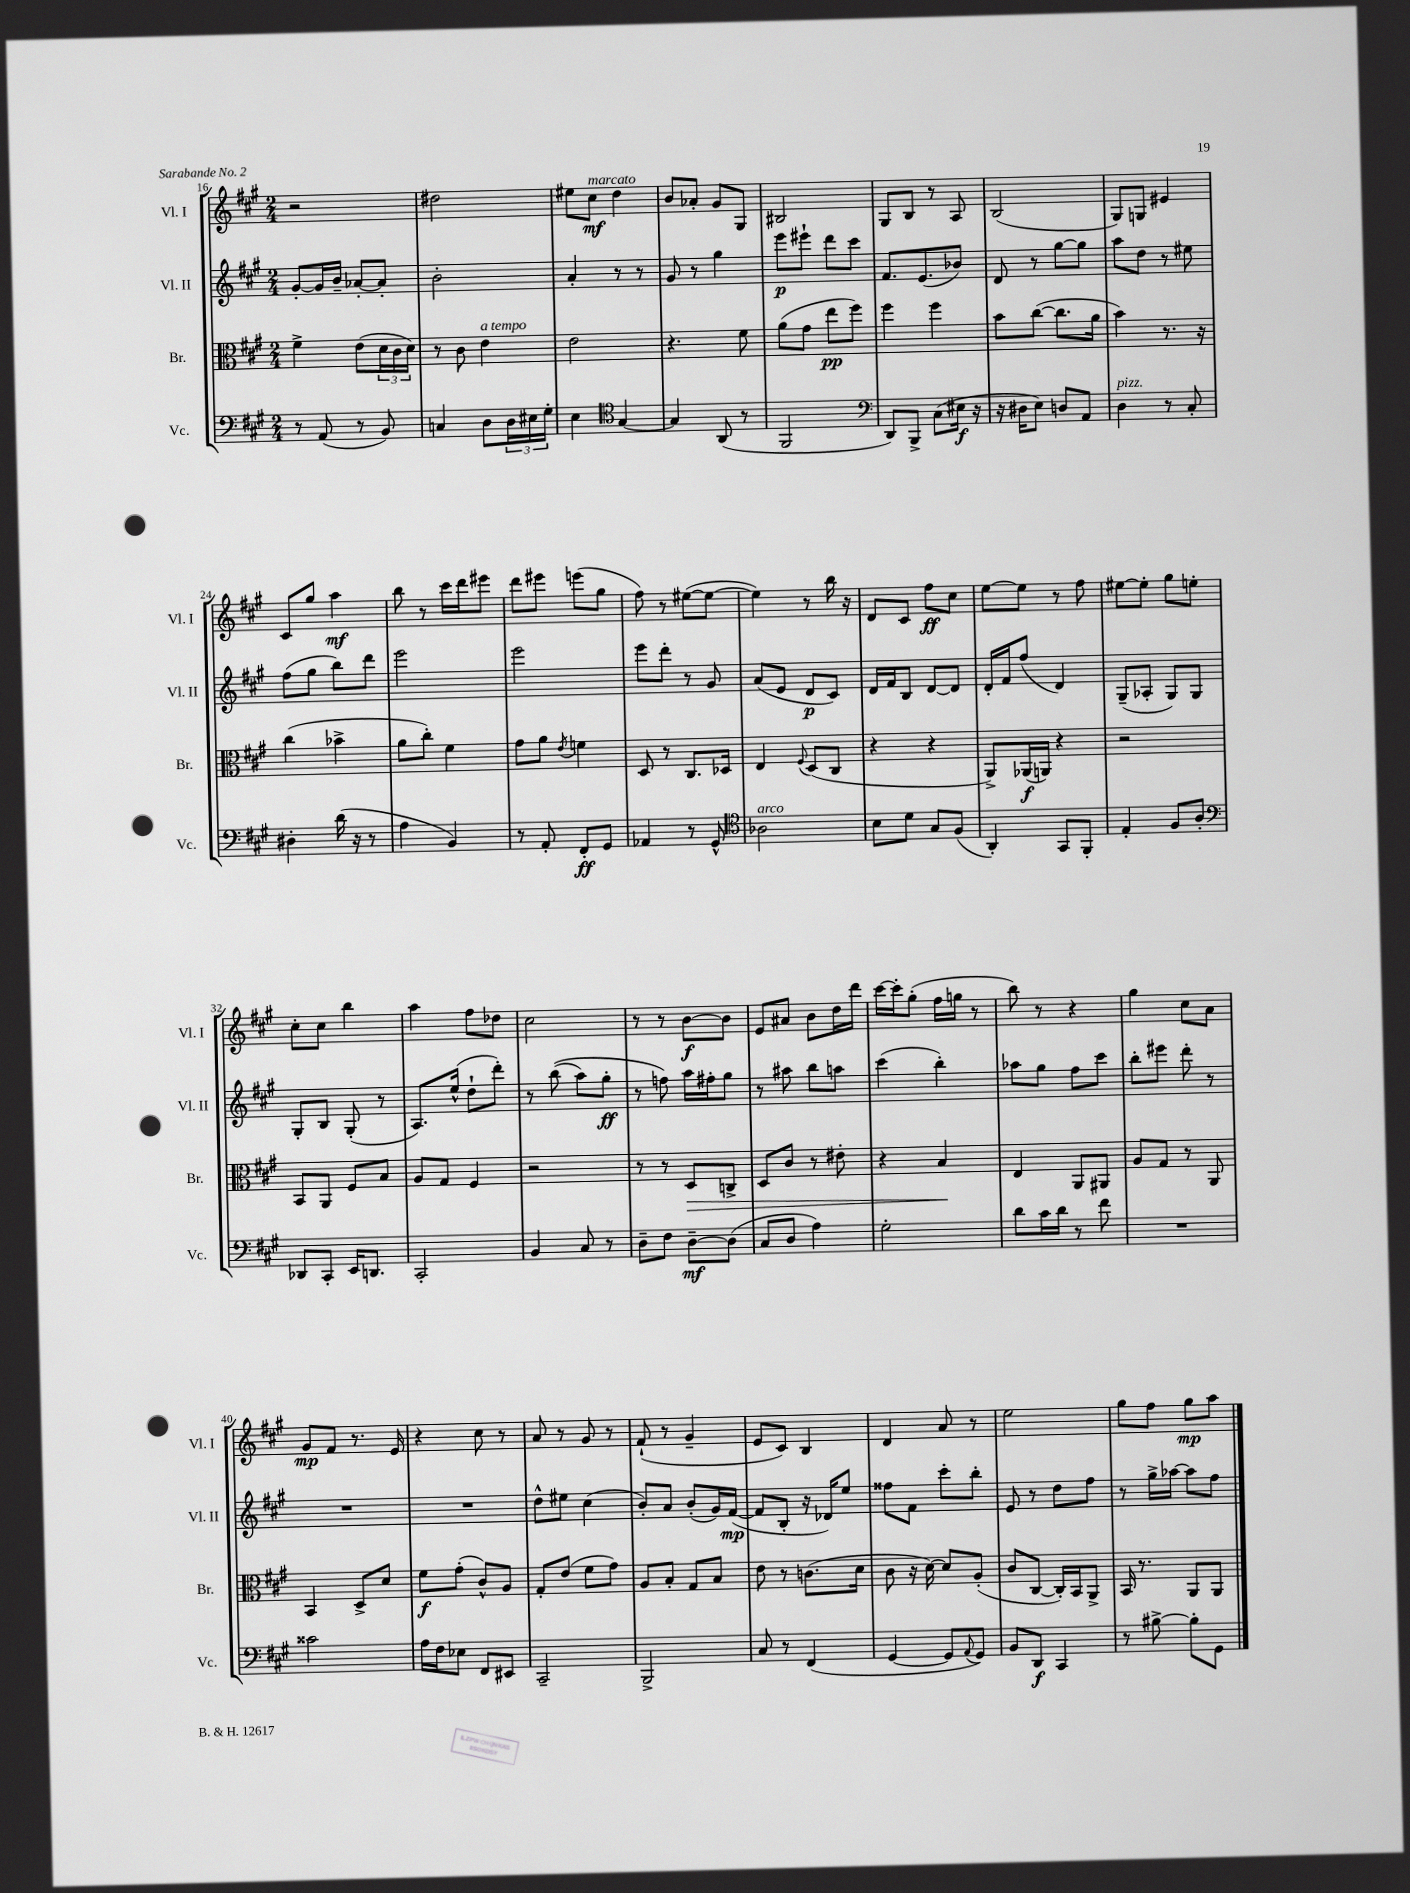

**kern	**kern	**kern	**kern
*staff4	*staff3	*staff2	*staff1
*clefF4	*clefC3	*clefG2	*clefG2
*k[f#c#g#]	*k[f#c#g#]	*k[f#c#g#]	*k[f#c#g#]
*M2/4	*M2/4	*M2/4	*M2/4
8r	4f#^	[8g#'	2r
(8AA	.	16g#]	.
.	.	16b~	.
8r	(8e	[8a-'	.
8BB)	24d	8a-']	.
.	24c#	.	.
.	24d)	.	.
=	=	=	=
4C	8r	2b'	2dd#
.	8c#	.	.
8D	4e	.	.
24D	.	.	.
24E#	.	.	.
24G#'	.	.	.
=	=	=	=
4E	2e	4a'	8ee#
.	.	.	8cc#
*clefC4	*	*	*
[4G#	.	8r	4dd
.	.	8r	.
=	=	=	=
4G#]	4.r	8g#	8b
.	.	8r	8a-'
(8AA	.	4gg#	8g#
8r	8f#	.	8G#
=	=	=	=
2FF#	(8a	8eee	2B#
.	8g#	8eee#`	.
.	8ee	8ddd	.
.	8ff#)	8ccc#	.
=	=	=	=
*clefF4	*	*	*
8DD)	4ff#	8.f#	8G#
8BBB^	.	.	8B
.	.	(8.e	.
(8C#	4ff#	.	8r
16E#	.	8b-)	8A
16r	.	.	.
=	=	=	=
16r	8b	8d	(2B
16D#	.	.	.
8E)	([8cc#	8r	.
8D	8.cc#]	[8gg#	.
8AA	.	8gg#]	.
.	16a	.	.
=	=	=	=
4D	4b)	8aa	8G#)
.	.	8dd	8G
8r	8.r	8r	4e#
8C#'	.	8ee#	.
.	16r	.	.
=	=	=	=
4D#'	(4cc#	(8ff#	8c#
.	.	8gg#	8gg#
(16d	4b-^	8bb)	4aa
16r	.	.	.
8r	.	8ddd	.
=	=	=	=
4A	8a	2eee	8bb
.	8cc#')	.	8r
4BB)	4f#	.	16ccc#
.	.	.	16ddd
.	.	.	8eee#
=	=	=	=
8r	8g#	2eee	8ddd
8AA'	8a	.	8eee#
.	8qe	.	.
8FF#'	4f	.	(8eee
8GG#	.	.	8gg#
=	=	=	=
4AA-	8D	8eee	8ff#)
.	8r	8ddd'	8r
8r	8.C#	8r	([8ee#
8GG#^^	.	8g#	8ee#_
.	16D-	.	.
=	=	=	=
*clefC4	*	*	*
2A-	4E	(8a	4ee#])
.	.	8e	.
.	8qqF#	.	.
.	(8D	8d	8r
.	8C#	8c#)	16bb
.	.	.	16r
=	=	=	=
8B	4r	16d	8d
.	.	16f#	.
8d	.	8B	8c#
8G#	4r	[8d	8ff#
(8F#	.	8d]	8cc#
=	=	=	=
4AA')	8AA^)	16d'	[8ee
.	.	16f#	.
.	(16AA-	(8ff#	8ee]
.	16AA)	.	.
8GG#	4r	4d)	8r
8FF#'	.	.	8ff#
=	=	=	=
4E'	2r	(8G#~	[8ee#
.	.	8A-'	8ee#']
8F#	.	8G#)	8gg#
8A'	.	8G#	8ee'
=	=	=	=
*clefF4	*	*	*
8DD-	8BB	8G#'	8cc#'
8CC#'	8AA	8B	8cc#
16EE	8F#	(8G#'	4bb
8.DD	.	.	.
.	8B	8r	.
=	=	=	=
2CC#'	8A	8.A)	4aa
.	8G#	.	.
.	.	(16ee^^	.
.	4F#	8dd`	8ff#
.	.	8ddd')	8dd-
=	=	=	=
4BB	2r	8r	2cc#
.	.	&((8bb	.
8C#	.	8aa)	.
8r	.	8gg#'	.
=	=	=	=
8D~	8r	8r	8r
8F#	8r	8ff&)	8r
[8D~	8D	16aa	[8b
.	.	16ff#'	.
(8D]	8C^	8gg#	8b]
=	=	=	=
8C#	8D	8r	8e
8D	8c#	8aa#	8a#
4A)	8r	8bb	8b
.	8e#'	8aa	16dd
.	.	.	16ddd
=	=	=	=
2G#'	4r	(4ccc#	[16ccc#
.	.	.	16ccc#']
.	.	.	(8gg#'
.	4B	4bb')	16ff#
.	.	.	16gg
.	.	.	8r
=	=	=	=
8d	4E	8aa-	8bb)
16c#	.	8gg#	8r
16d	.	.	.
8r	8AA	8ff#	4r
8f#	8AA#	8ccc#	.
=	=	=	=
2r	8A	8bb'	4gg#
.	8G#	8eee#	.
.	8r	8ddd'	8cc#
.	8AA	8r	8a
=	=	=	=
2c##	4BB	2r	8g#
.	.	.	8f#
.	8D^	.	8.r
.	8d	.	.
.	.	.	16e
=	=	=	=
16A	8f#	2r	4r
16F#	.	.	.
8E-	(8g#'	.	.
8FF#	8c#^^)	.	8cc#
8EE#	8A	.	8r
=	=	=	=
2CC#~	8G#'	8dd^^	8a
.	(8e	8ee#	8r
.	8f#	(4cc#	8g#
.	8g#)	.	8r
=	=	=	=
2BBB^	8A	8b')	(8f#`
.	8B'	8a	8r
.	8G#	(8b'	4g#~
.	8B	16g#)	.
.	.	([16f#	.
=	=	=	=
8C#	8e	8f#]	8e
8r	8r	8B'	8c#)
(4FF#	(8.c	16r	4B
.	.	16d-)	.
.	.	8ee	.
.	16d	.	.
=	=	=	=
[4GG#	8c#	8ff##	4d
.	16r	8f#	.
.	[16d)	.	.
8GG#]	8d]	8ccc#'	8a
8qqAA	.	.	.
8GG#)	(8A'	8bb'	8r
=	=	=	=
8BB	8c#	8e	2ee
8DD	[8C#	8r	.
4CC#	16C#'])	8dd	.
.	16BB	.	.
.	8AA^	8ff#	.
=	=	=	=
8r	16BB	8r	8gg#
.	8.r	.	.
[8B#^	.	16gg#^	8ff#
.	.	[16aa-	.
8B#']	8AA	8aa-]	8gg#
8GG#	8AA	8ff#	8aa
==	==	==	==
*-	*-	*-	*-
